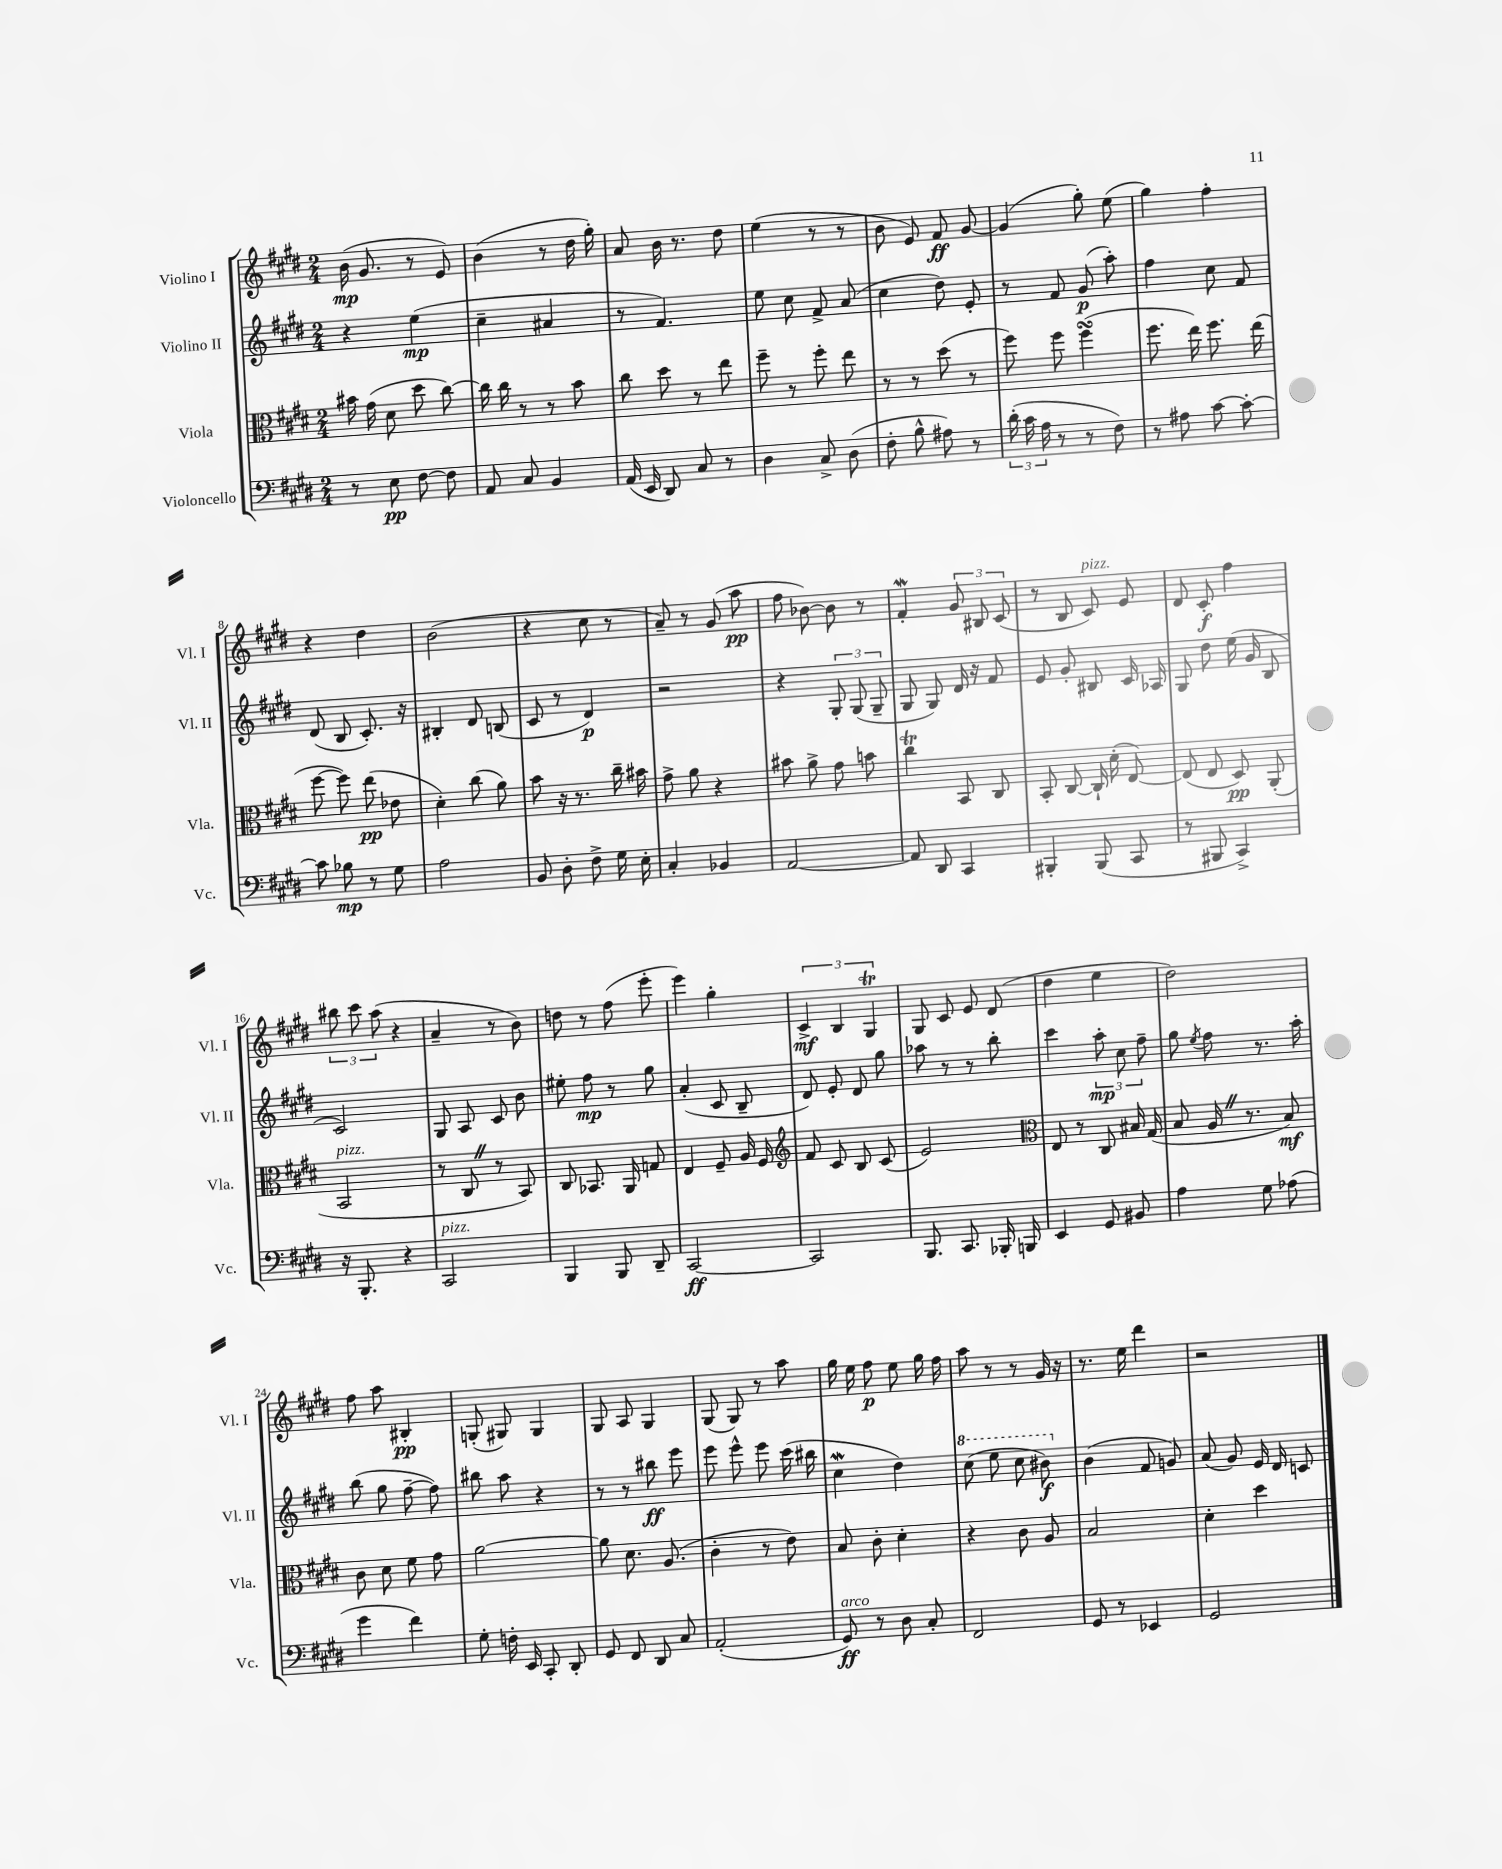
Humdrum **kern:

**kern	**dynam	**kern	**dynam	**kern	**dynam	**kern	**dynam
*part4	*part4	*part3	*part3	*part2	*part2	*part1	*part1
*staff4	*staff4	*staff3	*staff3	*staff2	*staff2	*staff1	*staff1
*I"Violoncello	*	*I"Viola	*	*I"Violino II	*	*I"Violino I	*
*I'Vc.	*	*I'Vla.	*	*I'Vl. II	*	*I'Vl. I	*
*clefF4	*	*clefC3	*	*clefG2	*	*clefG2	*
*k[f#c#g#d#]	*	*k[f#c#g#d#]	*	*k[f#c#g#d#]	*	*k[f#c#g#d#]	*
*M2/4	*	*M2/4	*	*M2/4	*	*M2/4	*
=1	=1	=1	=1	=1	=1	=1	=1
8r	.	16b#X\	.	4r	.	(16b\	mp
.	.	(16g#\	.	.	.	8.g#/	.
8E\	pp	8d#\	.	.	.	.	.
[8F#\	.	8dd#\	.	(4ee\	mp	8r	.
8F#\]	.	[8cc#\)	.	.	.	8e/)	.
=2	=2	=2	=2	=2	=2	=2	=2
8AA/	.	16cc#\]	.	4cc#~\	.	(4b\	.
.	.	16cc#\	.	.	.	.	.
8C#/	.	8r	.	.	.	.	.
4BB/	.	8r	.	4a#X/	.	8r	.
.	.	8b\	.	.	.	16dd#\	.
.	.	.	.	.	.	16gg#'\)	.
=3	=3	=3	=3	=3	=3	=3	=3
(16AA/	.	8cc#\	.	8r	.	8a/	.
16EE/	.	.	.	.	.	.	.
8DD#/)	.	8dd#\	.	4.f#/)	.	16b\	.
.	.	.	.	.	.	8.r	.
8C#/	.	8r	.	.	.	.	.
8r	.	8ee\	.	.	.	8dd#\	.
=4	=4	=4	=4	=4	=4	=4	=4
4D#\	.	8ff#~\	.	8ee\	.	(4ee\	.
.	.	8r	.	8cc#\	.	.	.
8C#^/	.	8ff#'\	.	8f#^/	.	8r	.
(8D#\	.	8ee\	.	(8a/	.	8r	.
=5	=5	=5	=5	=5	=5	=5	=5
8F#'\	.	8r	.	4cc#\	.	8b\	.
8B^^\	.	8r	.	.	.	8e/)	.
8A#X\)	.	(8dd#\	.	8dd#\)	.	8f#/	ff
8r	.	8r	.	8e'/	.	[8g#/	.
=6	=6	=6	=6	=6	=6	=6	=6
(24d#'\	.	8ff#\)	.	8r	.	(4g#/]	.
24c#\	.	.	.	.	.	.	.
24A\	.	.	.	.	.	.	.
8r	.	8ff#\	.	8f#/	.	.	.
8r	.	(4ff#sSSS\	.	(8g#/	p	8gg#'\)	.
8F#\)	.	.	.	8aa'\)	.	(8ee\	.
=7	=7	=7	=7	=7	=7	=7	=7
8r	.	8.ff#\	.	4ff#\	.	4gg#\)	.
8A#X\	.	.	.	.	.	.	.
.	.	16ee\)	.	.	.	.	.
[8c#\	.	8.ff#\	.	8cc#\	.	4ff#'\	.
8c#'\_	.	.	.	8f#/	.	.	.
.	.	(16ee\	.	.	.	.	.
!!LO:LB:g=z
=8	=8	=8	=8	=8	=8	=8	=8
8c#\]	.	[8ff#\	.	(8d#/	.	4r	.
8B-X\	mp	8ff#\])	.	8B/	.	.	.
8r	.	(8ee\	pp	8.c#'/)	.	4dd#\	.
8G#\	.	8e-X\	.	.	.	.	.
.	.	.	.	16r	.	.	.
=9	=9	=9	=9	=9	=9	=9	=9
2A\	.	4d#'\)	.	4B#X'/	.	(2b\	.
.	.	(8cc#\	.	8d#/	.	.	.
.	.	8a\)	.	(8Bn/	.	.	.
=10	=10	=10	=10	=10	=10	=10	=10
8BB/	.	8b\	.	8c#/	.	4r	.
8D#'\	.	16r	.	8r	.	.	.
.	.	8.r	.	.	.	.	.
8F#^\	.	.	.	4d#/)	p	8cc#\	.
16G#\	.	16cc#~\	.	.	.	8r	.
16E'\	.	16b#X\	.	.	.	.	.
=11	=11	=11	=11	=11	=11	=11	=11
4C#'/	.	8g#^\	.	2r	.	8a~/)	.
.	.	8a\	.	.	.	8r	.
4BB-X/	.	4r	.	.	.	(8g#/	.
.	.	.	.	.	.	8aa\	pp
=12	=12	=12	=12	=12	=12	=12	=12
[2AA/	.	8b#X\	.	4r	.	8ff#\	.
.	.	8a^\	.	.	.	[8b-X\)	.
.	.	8g#\	.	12G#'/	.	8b-\]	.
.	.	.	.	(12G#/	.	.	.
.	.	8bn\	.	.	.	8r	.
.	.	.	.	12G#~/	.	.	.
=13	=13	=13	=13	=13	=13	=13	=13
8AA/]	.	4cc#T\	.	8G#/	.	4f#W'/	.
8DD#/	.	.	.	8G#/)	.	.	.
4CC#/	.	8BB/	.	16d#/	.	12g#/	.
.	.	.	.	16r	.	.	.
.	.	.	.	.	.	12B#X/	.
.	.	8C#/	.	8f#/	.	.	.
.	.	.	.	.	.	(12c#/	.
=14	=14	=14	=14	=14	=14	=14	=14
4BBB#X'/	.	8BB'/	.	8e/	.	8r	.
.	.	[8C#/	.	8g#'/	.	8B/	.
!	!	!	!	!	!	!LO:TX:a:i:t=pizz.	!
(8BBB#/	.	16C#`/]	.	8B#X/	.	8c#/)	.
.	.	(16d#'\	.	.	.	.	.
8CC#/	.	[8E/)	.	16c#/	.	8e/	.
.	.	.	.	16A-X/	.	.	.
=15	=15	=15	=15	=15	=15	=15	=15
8r	.	(8E/]	.	8G#/	.	8d#/	.
8BBB#X/	.	8E/	.	8dd#\	.	8c#'/	f
4CC#^/)	.	8D#/)	pp	(16ee\	.	4ff#\	.
.	.	.	.	16g#/	.	.	.
.	.	(8AA'/	.	8B/	.	.	.
!!LO:LB:g=z
=16	=16	=16	=16	=16	=16	=16	=16
!	!	!LO:TX:a:i:t=pizz.	!	!	!	!	!
16r	.	2BB/	.	2c#/)	.	12bb#X\	.
8.BBB'/	.	.	.	.	.	.	.
.	.	.	.	.	.	12ccc#\	.
.	.	.	.	.	.	(12aa\	.
4r	.	.	.	.	.	4r	.
=17	=17	=17	=17	=17	=17	=17	=17
!LO:TX:a:i:t=pizz.	!	!	!	!	!	!	!
2CC#/	.	8r	.	8G#/	.	4a~/	.
.	.	8C#Z/	.	8A/	.	.	.
.	.	8r	.	8c#/	.	8r	.
.	.	8BB/)	.	8b\	.	8b\)	.
=18	=18	=18	=18	=18	=18	=18	=18
4BBB/	.	8C#/	.	8ee#X'\	.	8ddn\	.
.	.	8.BB-X/	.	8ff#\	mp	8r	.
8BBB/	.	.	.	8r	.	(8ff#\	.
.	.	16AA/	.	.	.	.	.
8DD#~/	.	8Gn/	.	8gg#\	.	8eee'\	.
=19	=19	=19	=19	=19	=19	=19	=19
[2CC#/	ff	4E/	.	(4a'/	.	4eee\)	.
.	.	8F#~/	.	8c#/	.	4gg#'\	.
.	.	16A/	.	8B~/	.	.	.
.	.	16F#/	.	.	.	.	.
=20	=20	=20	=20	=20	=20	=20	=20
*	*	*clefG2	*	*	*	*	*
2CC#/]	.	8f#/	.	8d#/)	.	6c#^/	mf
.	.	8c#/	.	8e'/	.	.	.
.	.	.	.	.	.	6B/	.
.	.	8B/	.	8d#/	.	.	.
.	.	.	.	.	.	6G#t/	.
.	.	(8c#/	.	8gg#\	.	.	.
=21	=21	=21	=21	=21	=21	=21	=21
8.BBB/	.	2e/)	.	8aa-X\	.	8G#/	.
.	.	.	.	8r	.	8c#/	.
8.CC#/	.	.	.	.	.	.	.
.	.	.	.	8r	.	8e/	.
16BBB-X'/	.	.	.	8bb'\	.	(8d#/	.
16BBBn/	.	.	.	.	.	.	.
=22	=22	=22	=22	=22	=22	=22	=22
*	*	*clefC3	*	*	*	*	*
4EE/	.	8E/	.	4ccc#\	.	4dd#\	.
.	.	8r	.	.	.	.	.
8GG#/	.	8C#/	.	12aa'\	mp	4ee\	.
.	.	.	.	12cc#\	.	.	.
8BB#X/	.	16B#X/	.	.	.	.	.
.	.	.	.	12ff#~\	.	.	.
.	.	(16G#/	.	.	.	.	.
=23	=23	=23	=23	=23	=23	=23	=23
4A\	.	8B/	.	8gg#\	.	2dd#\)	.
.	.	.	.	8qee/	.	.	.
.	.	16AZ/	.	8ff#\	.	.	.
.	.	8.r	.	.	.	.	.
8G#\	.	.	.	8.r	.	.	.
(8A-X\	.	8B/)	mf	.	.	.	.
.	.	.	.	16aa'\	.	.	.
!!LO:LB:g=z
=24	=24	=24	=24	=24	=24	=24	=24
4g#\	.	8c#\	.	(8bb\	.	8ff#\	.
.	.	8d#\	.	8gg#\	.	8aa\	.
4f#\)	.	8f#\	.	[8ff#~\	.	4B#X'/	pp
.	.	8g#\	.	8ff#\])	.	.	.
=25	=25	=25	=25	=25	=25	=25	=25
8G#'\	.	[2a\	.	8bb#X\	.	(8Gn'/	.
16Fn'\	.	.	.	8aa\	.	8G#X/)	.
16EE/	.	.	.	.	.	.	.
8CC#'/	.	.	.	4r	.	4G#/	.
8DD#'/	.	.	.	.	.	.	.
=26	=26	=26	=26	=26	=26	=26	=26
8GG#/	.	8a\]	.	8r	.	8G#/	.
8FF#/	.	8.d#\	.	8r	.	8A/	.
8DD#/	.	.	.	8bb#X\	ff	4G#/	.
.	.	(8.A/	.	.	.	.	.
8C#/	.	.	.	8eee\	.	.	.
=27	=27	=27	=27	=27	=27	=27	=27
(2AA'/	.	4c#'\	.	8eee\	.	(8G#/	.
.	.	.	.	8eee^^\	.	8G#/)	.
.	.	8r	.	8eee\	.	8r	.
.	.	8e\)	.	(16ccc#\	.	8aa\	.
.	.	.	.	16bb#X\	.	.	.
=28	=28	=28	=28	=28	=28	=28	=28
!LO:TX:a:i:t=arco	!	!	!	!	!	!	!
8GG#/)	ff	8B/	.	4cc#W\	.	16gg#\	.
.	.	.	.	.	.	16ee\	.
8r	.	8c#'\	.	.	.	8ff#\	p
8D#\	.	4d#'\	.	4dd#\)	.	8ee\	.
8C#'/	.	.	.	.	.	16gg#\	.
.	.	.	.	.	.	16ff#\	.
=29	=29	=29	=29	=29	=29	=29	=29
*	*	*	*	*8va	*	*	*
2FF#/	.	4r	.	(8ccc#\	.	8aa\	.
.	.	.	.	8eee\	.	8r	.
.	.	8c#\	.	8ccc#\	.	8r	.
.	.	8A/	.	8bb#X\)	f	16g#/	.
.	.	.	.	.	.	16r	.
=30	=30	=30	=30	=30	=30	=30	=30
*	*	*	*	*X8va	*	*	*
8GG#/	.	2B/	.	(4b\	.	8.r	.
8r	.	.	.	.	.	.	.
.	.	.	.	.	.	16ee\	.
4EE-X/	.	.	.	8f#/	.	4ddd#\	.
.	.	.	.	8gn/)	.	.	.
=31	=31	=31	=31	=31	=31	=31	=31
2GG#/	.	4d#'\	.	(8a/	.	2r	.
.	.	.	.	8g#/)	.	.	.
.	.	4dd#\	.	16e/	.	.	.
.	.	.	.	16d#/	.	.	.
.	.	.	.	8cn/	.	.	.
==	==	==	==	==	==	==	==
*-	*-	*-	*-	*-	*-	*-	*-
